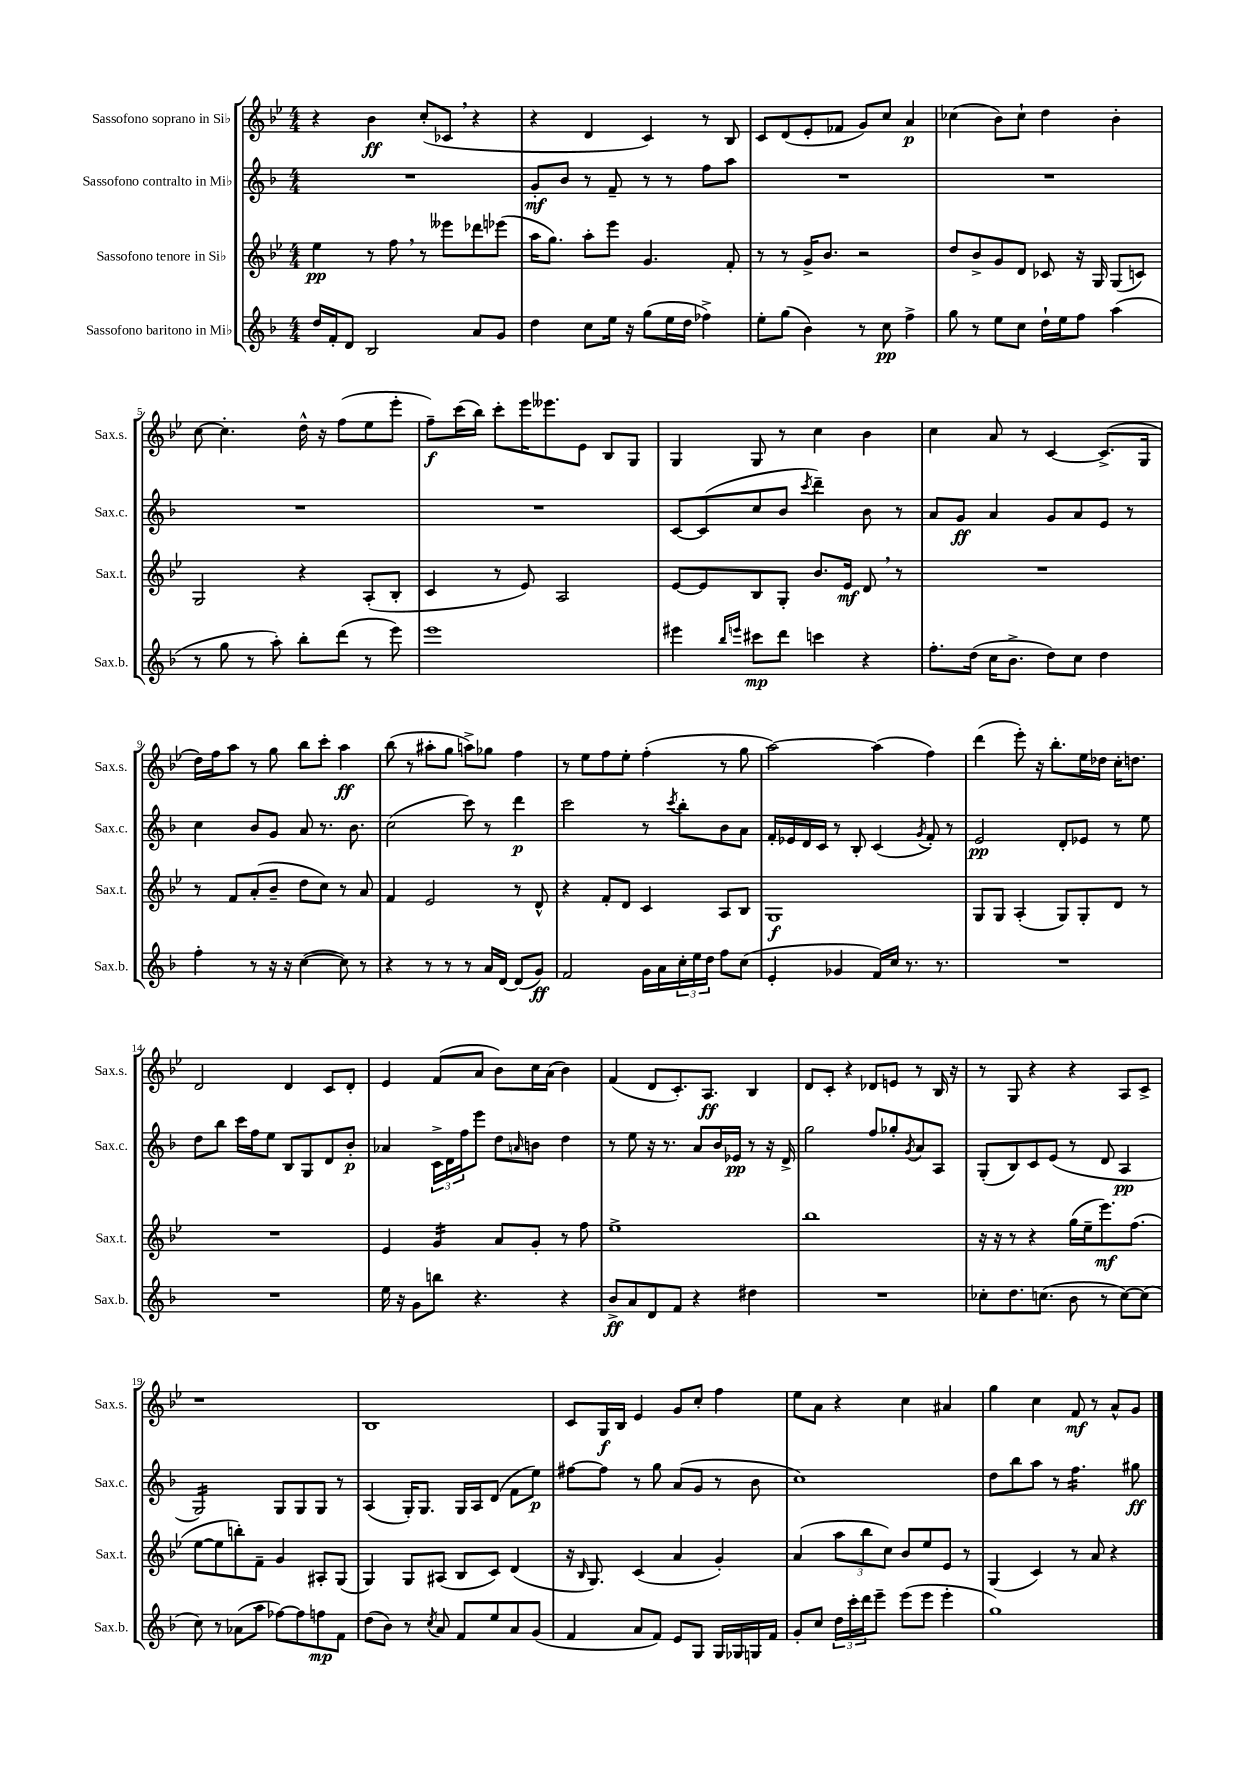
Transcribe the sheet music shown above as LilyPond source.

<<
\new StaffGroup <<
\new Staff = "s0" \with { instrumentName = "Sassofono soprano in Sib" shortInstrumentName = "Sax.s." } {
    \clef treble \key bes \major \numericTimeSignature \time 4/4
    r4 bes'4\ff c''8-.( ces'8 \breathe r4 |
    r4 d'4 c'4) r8 bes8 |
    c'8 d'8( ees'8-. fes'8 g'8) c''8 a'4\p |
    ces''4( bes'8) ces''8-! d''4 bes'4-. |
    c''8~ c''4.-. d''16-^ r16 f''8( ees''8 ees'''8-. |
    f''8--\f) c'''16( bes''16) c'''8-. ees'''16 eeses'''8. ees'8 bes8 g8 |
    g4 g8 r8 c''4 bes'4 |
    c''4 a'8 r8 c'4~ c'8.->( g16 |
    d''16) f''16 a''8 r8 g''8 bes''8 c'''8-. a''4\ff |
    bes''8( r8 ais''8-. g''8 a''8->) ges''8 f''4 |
    r8 ees''8 f''8 ees''8-. f''4-.( r8 g''8 |
    a''2~) a''4( f''4) |
    d'''4( ees'''8-.) r16 bes''8.-. ees''16 des''16 c''16-. d''8. |
    d'2 d'4 c'8 d'8-. |
    ees'4 f'8( a'8 bes'8) c''16 a'16( bes'4) |
    f'4( d'8 c'8.-.) a8.\ff bes4 |
    d'8 c'8-. r4 des'8 e'8 r8 bes16 r16 |
    r8 g8 r4 r4 a8 c'8-> |
    r1 |
    bes1 |
    c'8 g16\f bes16 ees'4 g'8 c''8-. f''4 |
    ees''8 a'8 r4 c''4 ais'4 |
    g''4 c''4 f'8\mf r8 a'8-^ g'8 \bar "|." |
}
\new Staff = "s1" \with { instrumentName = "Sassofono contralto in Mib" shortInstrumentName = "Sax.c." } {
    \clef treble \key f \major \numericTimeSignature \time 4/4
    R1 |
    g'8-.\mf bes'8 r8 f'8-- r8 r8 f''8 a''8 |
    R1 |
    R1 |
    R1 |
    R1 |
    c'8~ c'8( c''8 bes'8 \acciaccatura { c'''8 } d'''4--) bes'8 r8 |
    a'8 g'8\ff a'4 g'8 a'8 e'8 r8 |
    c''4 bes'8 g'8 a'8 r8. bes'8. |
    c''2( c'''8) r8 d'''4\p |
    c'''2 r8 \acciaccatura { c'''8 } bes''8-. bes'8 a'8 |
    f'16-. ees'16 d'16 c'16 r8 bes8-. c'4( \acciaccatura { g'8 } f'8-.) r8 |
    e'2\pp d'8-. ees'8 r8 e''8 |
    d''8 bes''8 c'''16 f''16 e''8 bes8 g8 d'8 bes'8-.\p |
    aes'4 \tuplet 3/2 { c'16-> d'16 f''16 } e'''8 d''8 \grace { a'16 } b'8 d''4 |
    r8 e''8 r16 r8. a'8 bes'16 ees'16\pp r8 r16 d'16-> |
    g''2 f''8 ges''8-. \acciaccatura { g'8 } a'8 a8 |
    g8-.( bes8) c'8 e'8( r8 d'8 a4\pp |
    g2:16) g8 g8 g8 r8 |
    a4( g16-.) g8. g16 a16 d'8( f'8 e''8\p) |
    fis''8~ fis''8 r8 g''8 a'8( g'8 r8 bes'8 |
    c''1) |
    d''8 bes''8 a''8 r8 f''4.:16 gis''8\ff \bar "|." |
}
\new Staff = "s2" \with { instrumentName = "Sassofono tenore in Sib" shortInstrumentName = "Sax.t." } {
    \clef treble \key bes \major \numericTimeSignature \time 4/4
    ees''4\pp r8 f''8 \breathe r8 eeses'''8 des'''8 ees'''8( |
    a''16 g''8.) a''8-. ees'''8 g'4. f'8-. |
    r8 r8 g'16-> bes'8. r2 |
    d''8 bes'8-> g'8 d'8 ces'8 r16 g16 g8( c'8) |
    g2 r4 a8-.( bes8-. |
    c'4 r8 ees'8) a2 |
    ees'8~ ees'8 bes8 g8-. bes'8. ees'16\mf d'8 \breathe r8 |
    R1 |
    r8 f'8 a'8-.( bes'8-- d''8 c''8) r8 a'8 |
    f'4 ees'2 r8 d'8-^ |
    r4 f'8-. d'8 c'4 a8 bes8 |
    g1\f |
    g8 g8 a4-.( g8) g8-. d'8 r8 |
    R1 |
    ees'4 g'4:16 a'8 g'8-. r8 f''8 |
    ees''1-> |
    bes''1 |
    r16 r16 r8 r4 g''16( ees''16-- ees'''8.\mf) f''8.( |
    ees''8~ ees''8 b''8-.) f'8-- g'4 ais8-. g8( |
    g4) g8 ais8( bes8 c'8) d'4( |
    r16 \grace { bes16 } g8.) c'4( a'4 g'4-.) |
    a'4( \tuplet 3/2 { a''8 bes''8 c''8) } bes'8 ees''8 ees'8 r8 |
    g4( c'4) r8 a'8 r4 \bar "|." |
}
\new Staff = "s3" \with { instrumentName = "Sassofono baritono in Mib" shortInstrumentName = "Sax.b." } {
    \clef treble \key f \major \numericTimeSignature \time 4/4
    d''16 f'16-. d'8 bes2 a'8 g'8 |
    d''4 c''8 e''16 r16 g''8( e''16 d''16 fes''4->) |
    e''8-. g''8( bes'4) r8 c''8\pp f''4-> |
    g''8 r8 e''8 c''8 d''16-! e''16 f''8 a''4( |
    r8 g''8 r8 a''8-.) bes''8-. d'''8( r8 e'''8) |
    e'''1 |
    eis'''4 \grace { bes''16 e'''16 } cis'''8\mp d'''8 c'''4 r4 |
    f''8.-. d''16( c''16 bes'8.-> d''8) c''8 d''4 |
    f''4-. r8 r16 r16 c''4~( c''8) r8 |
    r4 r8 r8 r8 a'16 d'16~ d'8( g'8\ff) |
    f'2 g'16 a'16 \tuplet 3/2 { c''16-. e''16 d''16 } f''8 c''8( |
    e'4-. ges'4 f'16) c''16 r8. r8. |
    R1 |
    R1 |
    e''16 r16 g'8 b''8 r4. r4 |
    bes'8->\ff a'8 d'8 f'8 r4 dis''4 |
    R1 |
    ces''8-. d''8. c''8.( bes'8 r8 c''8~) c''8( |
    c''8) r8 aes'8( a''8 fes''8~) fes''8 f''8\mp f'8 |
    d''8( bes'8) r8 \acciaccatura { c''8 } a'8 f'8 e''8 a'8 g'8( |
    f'4 a'8 f'8) e'8 g8 g16 ges16 g16 f'16 |
    g'8-. c''8 \tuplet 3/2 { d''16 c'''16-. d'''16 } e'''8-- e'''8( e'''8 e'''4-. |
    g''1) \bar "|." |
}
>>
>>
